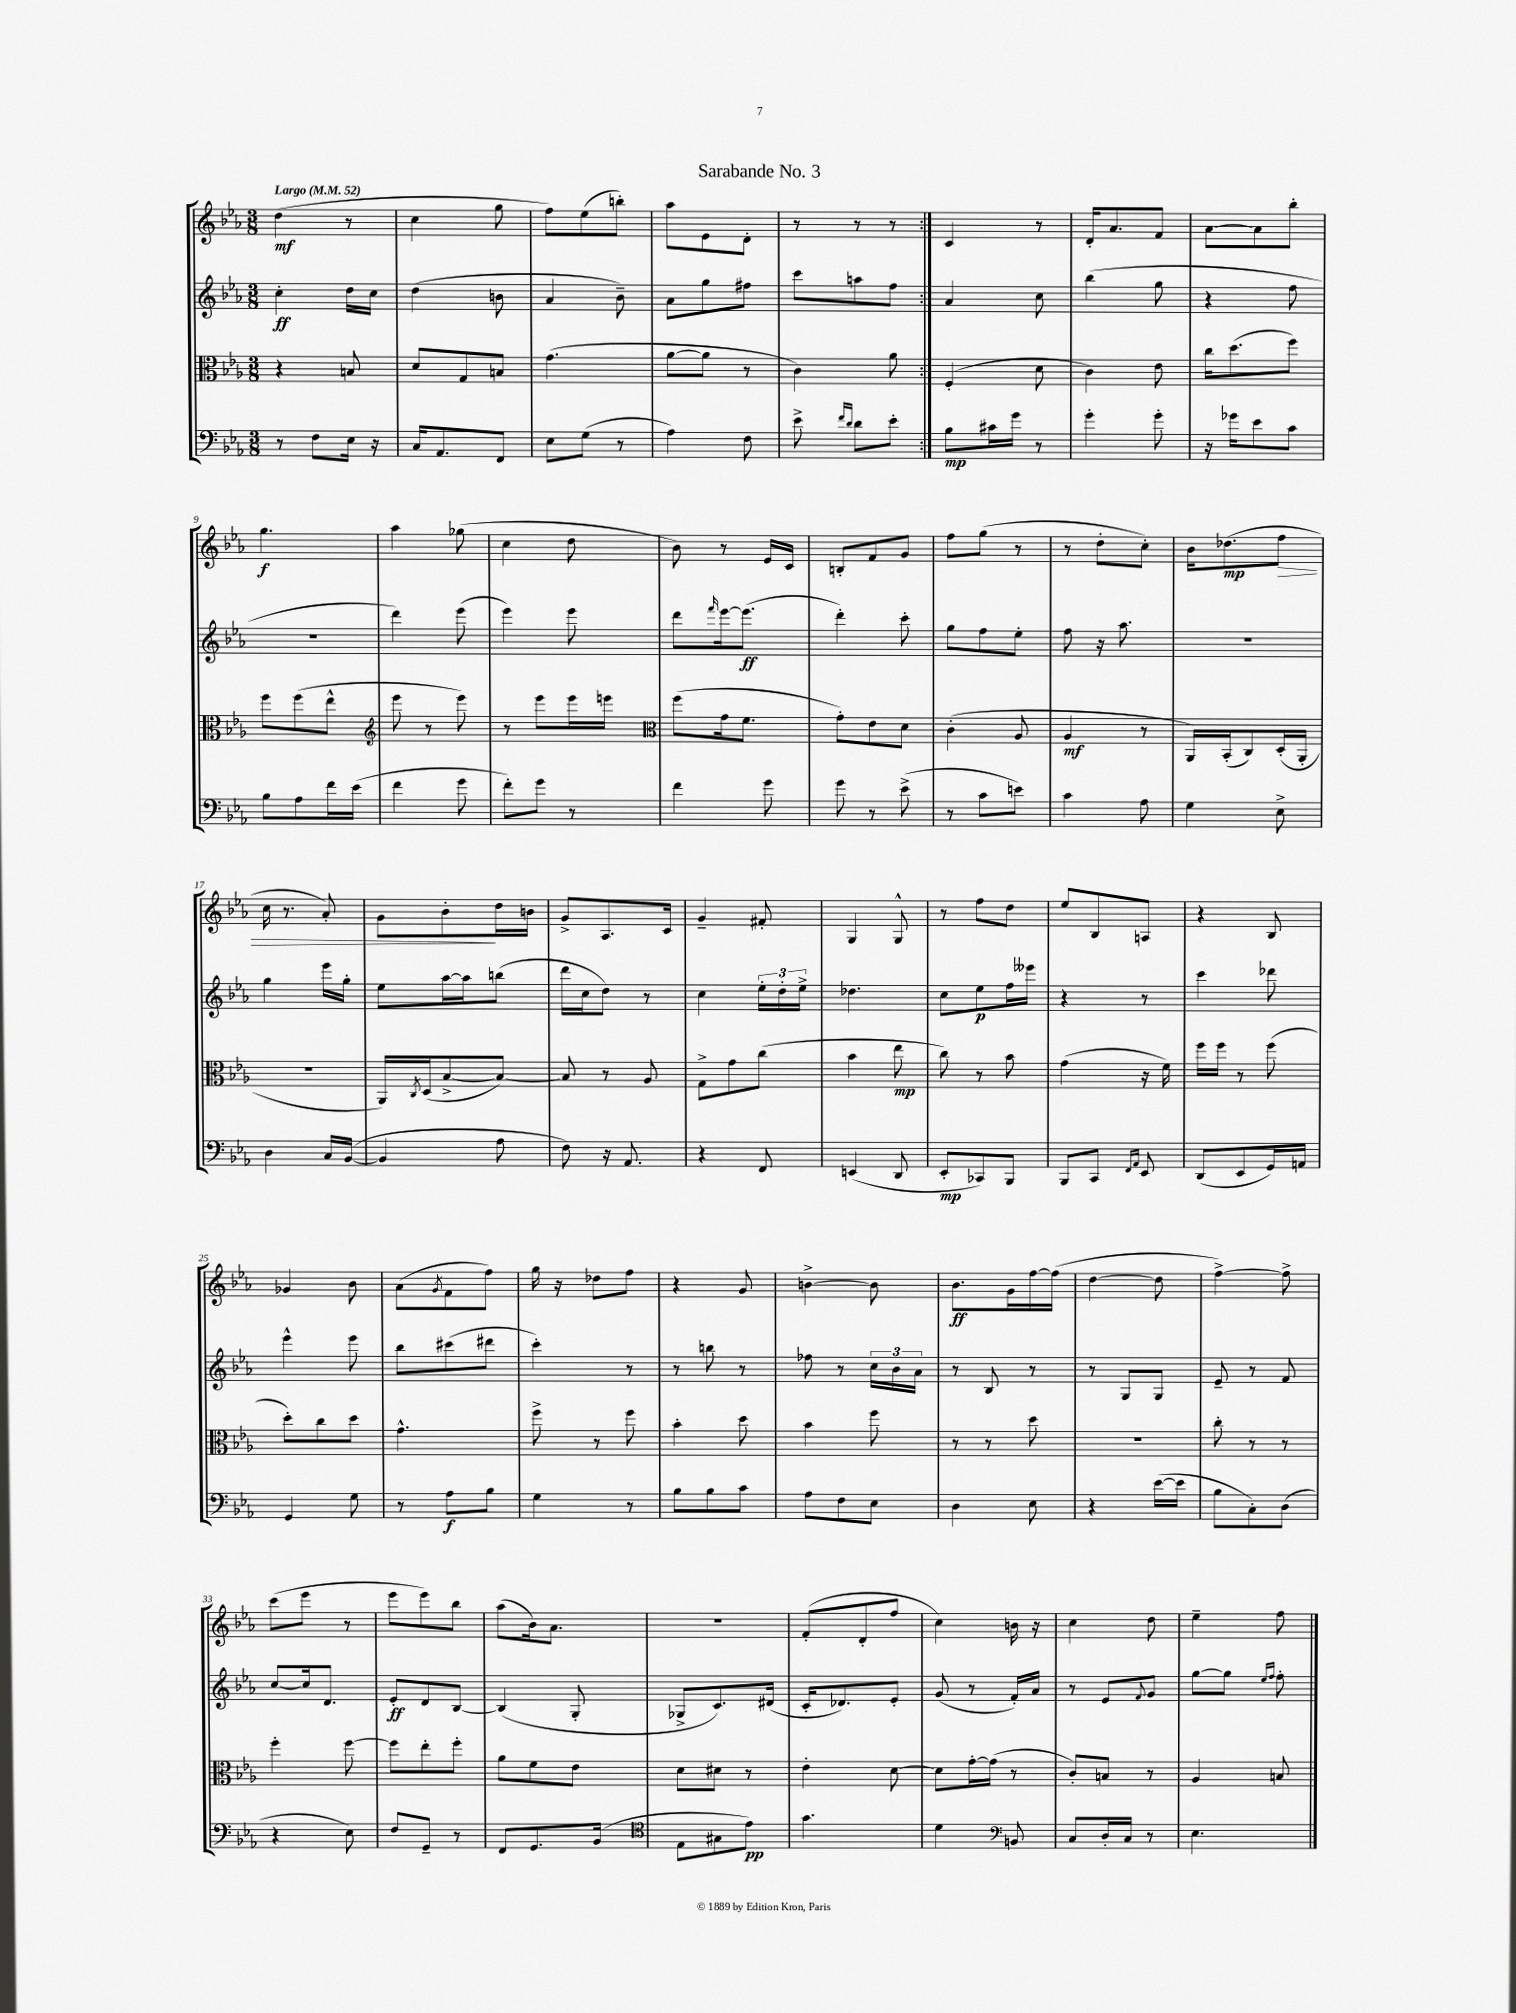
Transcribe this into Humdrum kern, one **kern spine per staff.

**kern	**kern	**kern	**kern
*staff4	*staff3	*staff2	*staff1
*clefF4	*clefC3	*clefG2	*clefG2
*k[b-e-a-]	*k[b-e-a-]	*k[b-e-a-]	*k[b-e-a-]
*M3/8	*M3/8	*M3/8	*M3/8
*MM52	*MM52	*MM52	*MM52
8r	4r	4cc'	(4dd
8F	.	.	.
16E-	8B	16dd	8r
16r	.	16cc	.
=	=	=	=
16C	8d	(4dd	4cc
8.AA-	.	.	.
.	8G	.	.
8FF	8B	8b	8gg
=	=	=	=
8E-	(4.g	4a-	8ff)
(8G	.	.	(8ee-
8r	.	8b-~)	8bb')
=	=	=	=
4A-)	[8a-	8a-	8aa-
.	8a-]	8gg	8e-
8F	8r	8ff#	8d'
=	=	=	=
8e-^	4c)	8ccc	8r
16qqf	.	.	.
16qqd	.	.	.
8d	.	8aa	8r
8e-'	8a-	8ff	8r
=:|!	=:|!	=:|!	=:|!
8B-	(4F'	4a-	4c
16c#	.	.	.
16g	.	.	.
8r	8d	8cc	8r
=	=	=	=
4g'	4c)	(4bb-	16d'
.	.	.	8.a-
8g'	8e-	8gg	8f
=	=	=	=
16r	16cc	4r	[8a-
16g-	(8.dd	.	.
8e-	.	.	8a-]
8c	8ff)	8ff	8bb-'
=	=	=	=
8B-	8ff	4.r	4.gg
8A-	(8ff	.	.
16f	8ee-^^	.	.
(16e-	.	.	.
=	=	=	=
*	*clefG2	*	*
4f	8eee-	4ddd)	4aa-
.	8r	.	.
8g	8eee-)	(8eee-	(8gg-
=	=	=	=
8f')	8r	4eee-)	4cc
8g	8eee-	.	.
8r	16eee-	8eee-	8dd
.	16eee	.	.
=	=	=	=
*	*clefC3	*	*
4f	(8ff	8ddd	8b-)
.	.	16qqfff	.
.	16g	[16eee-	8r
.	8.f	(8.eee-]	.
8g	.	.	16e-
.	.	.	16c
=	=	=	=
8g	8g')	4ddd')	8B'
8r	8e-	.	8f
(8e-^	8d	8ccc'	8g
=	=	=	=
8r	(4c'	8gg	8ff
8c	.	8ff	(8gg
8e)	8A-	8ee-'	8r
=	=	=	=
4c	4A-	8ff	8r
.	.	16r	8dd'
.	.	8.aa-	.
8A-	8r	.	8cc')
=	=	=	=
4G	16AA-)	4.r	16b-
.	(16BB-'	.	(8.dd-
.	8C)	.	.
8E-^	(16D'	.	8ff
.	16AA-'	.	.
=	=	=	=
4D	4.r	4gg	16cc
.	.	.	8.r
16C	.	16eee-	8a-')
([16BB-	.	16gg'	.
=	=	=	=
4BB-]	16AA-)	8ee-	8g
.	8qC	.	.
.	(16D	.	.
.	[8B-^	[16aa-	8b-'
.	.	16aa-]	.
8A-	8B-_)	(8bb	16dd
.	.	.	16b
=	=	=	=
8F)	8B-]	16ddd	8g^
.	.	16cc	.
16r	8r	8dd)	8.A-
8.AA-	.	.	.
.	8A-	8r	.
.	.	.	16c
=	=	=	=
4r	8G^	4cc	4g~
.	8g	.	.
8FF	(8cc	24ee-'	8f#'
.	.	24dd'	.
.	.	24ee-^	.
=	=	=	=
(4EE	4b-	4.dd-	4G
8DD	8ee-	.	8G^^
=	=	=	=
8EE-'	8cc)	8cc	8r
8CC-)	8r	8ee-	8ff
8BBB-	8b-	16ff	8dd
.	.	16eee--	.
=	=	=	=
8BBB-	(4g	4r	8ee-
8CC	.	.	8B-
16qqFF	.	.	.
16qqAA-	.	.	.
8EE-	16r	8r	8A
.	16f)	.	.
=	=	=	=
(8DD	16ff	4ccc	4r
.	16ff	.	.
8EE-	8r	.	.
16GG)	(8ff	8ddd-	8B-
16AA	.	.	.
=	=	=	=
4GG	8dd')	4eee-^^	4g-
.	8cc	.	.
8G	8dd	8eee-	8b-
=	=	=	=
8r	4.g^^	8bb-	(8a-
.	.	.	8qg
8A-	.	(8ccc#	8f
8B-	.	8ddd#	8ff)
=	=	=	=
4G	8ff^	4ccc')	16gg
.	.	.	16r
.	8r	.	8dd-
8r	8ff	8r	8ff
=	=	=	=
8B-	4b-'	8r	4r
8B-	.	8bb	.
8c	8dd	8r	8g
=	=	=	=
8A-	4b-	8ff-	[4b^
8F	.	8r	.
8E-	8ff	24cc	8b]
.	.	24b-	.
.	.	24a-	.
=	=	=	=
4D	8r	8r	8.b-
.	8r	8B-	.
.	.	.	16g
8E-	8dd	8r	[16ff
.	.	.	(16ff]
=	=	=	=
4r	4.r	8r	[4dd
.	.	8G	.
([16e-	.	8G	8dd]
16e-]	.	.	.
=	=	=	=
8B-	8cc'	8e-~	[4ff^)
8C')	8r	8r	.
(8D	8r	8f	8ff^]
=	=	=	=
4r	4ff'	[8cc	(8ccc
.	.	16cc]	8eee-
.	.	8.d	.
8E-)	[8ff	.	8r
=	=	=	=
8F	8ff]	8e-'	8eee-
8GG~	8ee-'	8d	8eee-)
8r	8ff'	[8B-	8bb-
=	=	=	=
8FF	8a-	(4B-]	(8aa-
8.GG	8f	.	16b-)
.	.	.	8.a-
.	8e-	8G'	.
(16BB-	.	.	.
=	=	=	=
*clefC4	*	*	*
8E-	8d	8G-^	4.r
8G#	8d#	8.c)	.
8e-)	8r	.	.
.	.	(16d#	.
=	=	=	=
4.g	4e-'	16c'	(8f'
.	.	8.d-)	.
.	.	.	8d'
.	[8d	8e-'	8ff
=	=	=	=
4d	8d]	(8g	4cc)
.	[16g'	8r	.
.	(16g]	.	.
*clefF4	*	*	*
8BB	8r	16f')	16b
.	.	16a-	16r
=	=	=	=
8C	8c')	8r	4cc
16D'	8B	8e-	.
16C	.	.	.
.	.	8qqf	.
8r	8r	8g	8dd
=	=	=	=
4.E-	4A-	[8gg	4ee-~
.	.	8gg]	.
.	.	16qqee-	.
.	.	16qqff	.
.	8B	8ff'	8ff
==	==	==	==
*-	*-	*-	*-
